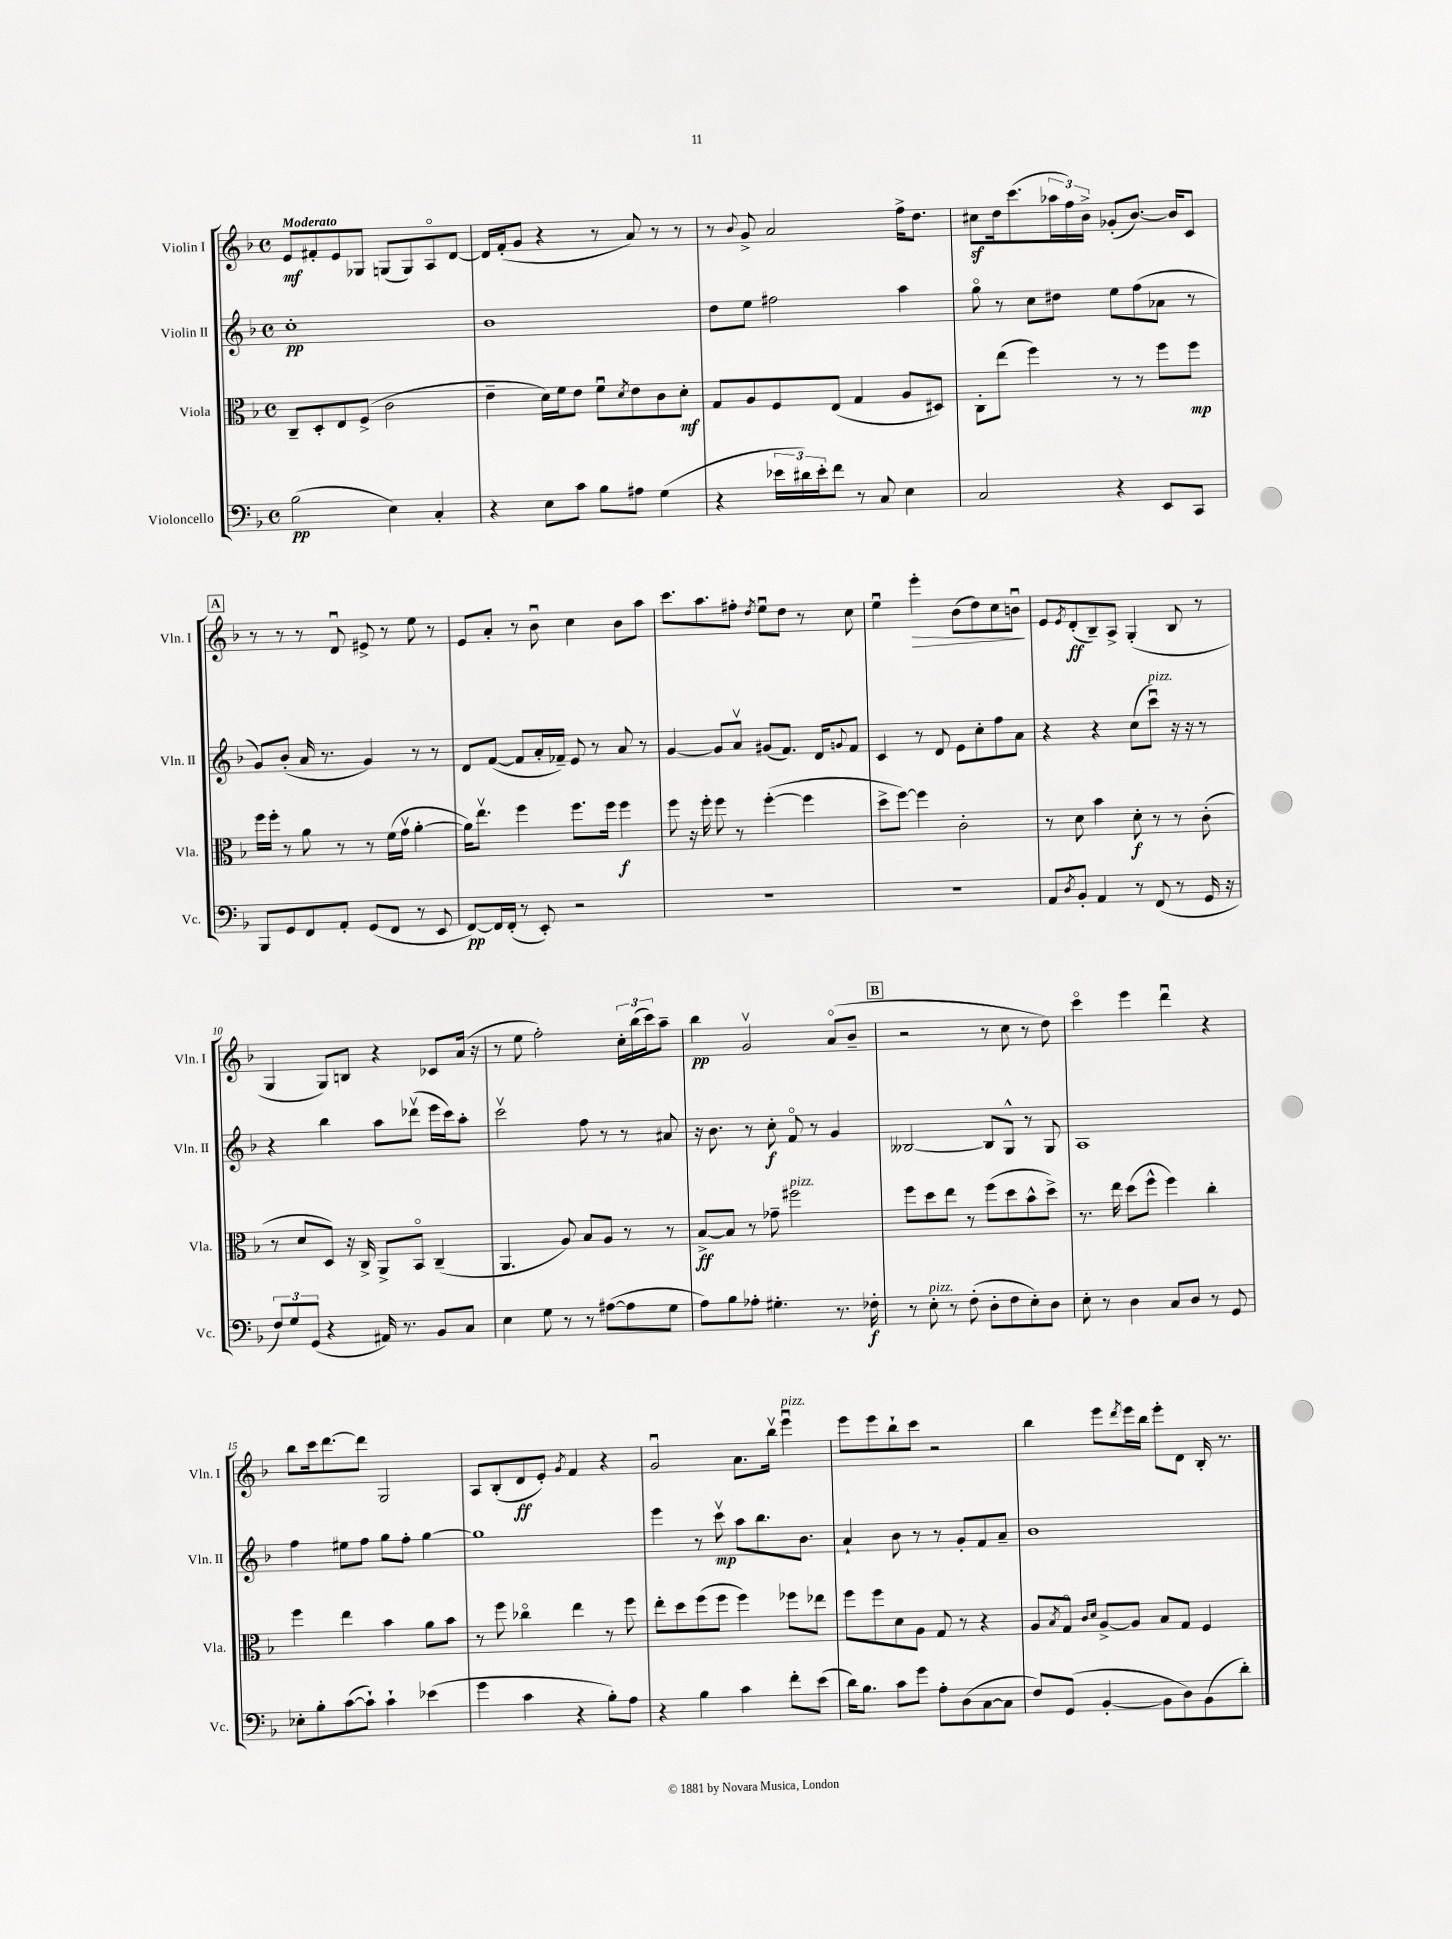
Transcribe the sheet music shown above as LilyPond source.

<<
\new StaffGroup <<
\new Staff = "s0" \with { instrumentName = "Violin I" shortInstrumentName = "Vln. I" } {
    \clef treble \key f \major \defaultTimeSignature \time 4/4 \tempo "Moderato"
    e'8\mf fis'8-. e'8 ges8 g8( g8) a8\flageolet d'8~ |
    d'16 f'16-.( g'8 r4 r8 a'8) r8 r8 |
    r8 \appoggiatura { bes'8 } g'8-> a'2 f''16-> d''8. |
    cis''8\sf d''16 c'''8.( \tuplet 3/2 { aes''16 f''16) bes'16-> } ges'8-.( bes'8.~) bes'16 c'8 |
    \mark \markup { \box "A" } r8 r8 r8 d'8\downbow eis'8-> r8 e''8 r8 |
    e'8 a'8-. r8 bes'8\downbow c''4 bes'8 a''8 |
    c'''8. a''8. fis''8-. \acciaccatura { d''8 } e''8\downbow d''8 r8 c''8 |
    e''4\downbow e'''4-.\> bes'8( d''8) c''8 b'8\downbow\! |
    e'8 \acciaccatura { e'8 } d'8-.\ff( bes8--) a8-> g4-.( bes8 r8 |
    g4 g8) b8 r4 ces'8 a'16( r16 |
    r8 e''8 f''2-.) \tuplet 3/2 { c''16-. bes''16( c'''16) } a''8-- |
    bes''4\pp g'2\upbow a'8\flageolet( bes'8-- |
    \mark \markup { \box "B" } r2 r8 c''8 r8 d''8) |
    c'''4\flageolet e'''4 d'''4\downbow r4 |
    bes''8 c'''16 d'''8.~ d'''8 g2 |
    a8 bes8-.( d'8\ff e'8-.) \acciaccatura { g'8 } f'4 r4 |
    g'2\downbow a'8. bes''16\upbow e'''4\downbow^\markup { \italic "pizz." } |
    e'''8 e'''8 bes''8-! c'''8 r2 |
    bes''4 e'''8 \acciaccatura { d'''8 } e'''16 bes''16 e'''8-. d'8 bes16-. r8. \bar "|." |
}
\new Staff = "s1" \with { instrumentName = "Violin II" shortInstrumentName = "Vln. II" } {
    \clef treble \key f \major \defaultTimeSignature \time 4/4
    c''1-.\pp |
    bes'1 |
    d''8 e''8 fis''2 a''4 |
    g''8\flageolet r8 c''8 dis''8 e''8 f''8( aes'8 r8 |
    \mark \markup { \box "A" } g'8) bes'8-.( a'16 r8. g'4) r8 r8 |
    d'8 f'8~( f'8 a'16-. fes'16--) e'8 r8 a'8 r8 |
    g'4~ g'8 a'8\upbow gis'8( f'8.) d'16 \appoggiatura { g'8 } f'8 |
    c'4 r8 d'8 e'8 c''8-. f''8 a'8 |
    r4 r4 c''8( c'''8\downbow^\markup { \italic "pizz." }) r16 r16 r8 |
    r4 bes''4 a''8 des'''8\upbow( e'''16 c'''16) a''8-. |
    c'''2\upbow f''8 r8 r8 ais'8 |
    r16 bes'8. r8 c''8-.\f f'8\flageolet r8 g'4 |
    \mark \markup { \box "B" } beses2~ beses8 g8-^ r8 g8 |
    a1 |
    f''4 eis''8 f''8 g''8 f''8-. g''4~ |
    g''1 |
    e'''4 r8 c'''8\upbow\mp a''8 bes''8. bes'8. |
    a'4-! bes'8 r8 r8 g'8-. f'8 a'8-- |
    bes'1 \bar "|." |
}
\new Staff = "s2" \with { instrumentName = "Viola" shortInstrumentName = "Vla." } {
    \clef alto \key f \major \defaultTimeSignature \time 4/4
    c8-- d8-. e8 f8->( c'2 |
    e'4-- d'16) f'16 e'8 f'8\downbow \acciaccatura { d'8 } e'8 c'8 d'8-.\mf |
    g8 a8 f8 e8( g4 a8 dis8) |
    c8-. e''8( f''4) r8 r8 f''8 f''8\mp |
    \mark \markup { \box "A" } f''16 f''16-. r8 a'8 r8 r8 f'16( g'16\upbow a'4~-. |
    a'16) e''8.\upbow f''4 f''8. f''16 f''4\f |
    f''8 r16 f''16-. f''8 r8 f''4~-.( f''4 |
    d''8-> f''8~) f''4 c'2-. |
    r8 d'8 bes'4 d'8-.\f r8 r8 c'8-.( |
    r8 d'8 d8) r16 c16-> a,8-> bes,8\flageolet c4--( |
    a,4. a8) bes8 a8 r8 r8 |
    bes8~->\ff bes8 r8 ges'8-- fis''2^\markup { \italic "pizz." } |
    \mark \markup { \box "B" } f''8 d''8 e''8 r8 f''8( d''8 bes'8-^ d''8->) |
    r8. e''16 d''8( f''8-^ f''4) c''4-. |
    f''4 e''4 bes'4 a'8 bes'8 |
    r8 f''8 ces''4\flageolet e''4 r8 f''8 |
    e''8-. d''8 f''8( f''8 f''4) fes''8 ees''8 |
    f''8 f''8 d'8 a8 g8 r8 r4 |
    a8 \acciaccatura { bes8 } g8\flageolet \grace { c'16 d'16 } a8~-> a8 bes8 g8 f4 \bar "|." |
}
\new Staff = "s3" \with { instrumentName = "Violoncello" shortInstrumentName = "Vc." } {
    \clef bass \key f \major \defaultTimeSignature \time 4/4
    bes2\pp( e4) c4-. |
    r4 e8 c'8 bes8 ais8 g4( |
    r4 \tuplet 3/2 { ees'16 dis'16) ees'16-. } f'8 r8 c8 e4 |
    c2 r4 e,8 c,8 |
    \mark \markup { \box "A" } bes,,8 g,8 f,8 a,8-. g,8( f,8 r8 e,8 |
    f,8~\pp) f,16 f,16-.( r8 e,8-.) r2 |
    R1 |
    R1 |
    a,8 \acciaccatura { d8 } bes,8-. a,4 r8 f,8( r8 g,16 r16 |
    \tuplet 3/2 { f8) g8 g,8( } r4 ais,16) r8. bes,8 c8 |
    e4 g8 r8 r8 ais8~( ais8 g8 |
    a8) bes8 aes8-. gis4.-. r8. fes16-.\f |
    \mark \markup { \box "B" } r8 e8-.^\markup { \italic "pizz." } r8 f8-.( d8-. f8 e8-.) d8 |
    e8-. r8 d4 c8 d8 r8 g,8 |
    ees8-. bes8-. c'8~( c'8-!) c'4-! ees'4( |
    g'4 c'4 r4 bes8-.) a8 |
    r4 bes4 c'4 f'8-. e'8( |
    d'16) bes8. c'8 g'8 a8-. d8( c8~ c8 |
    f8) g,8( bes,4~-. bes,8 d8) bes,8( d'8-.) \bar "|." |
}
>>
>>
